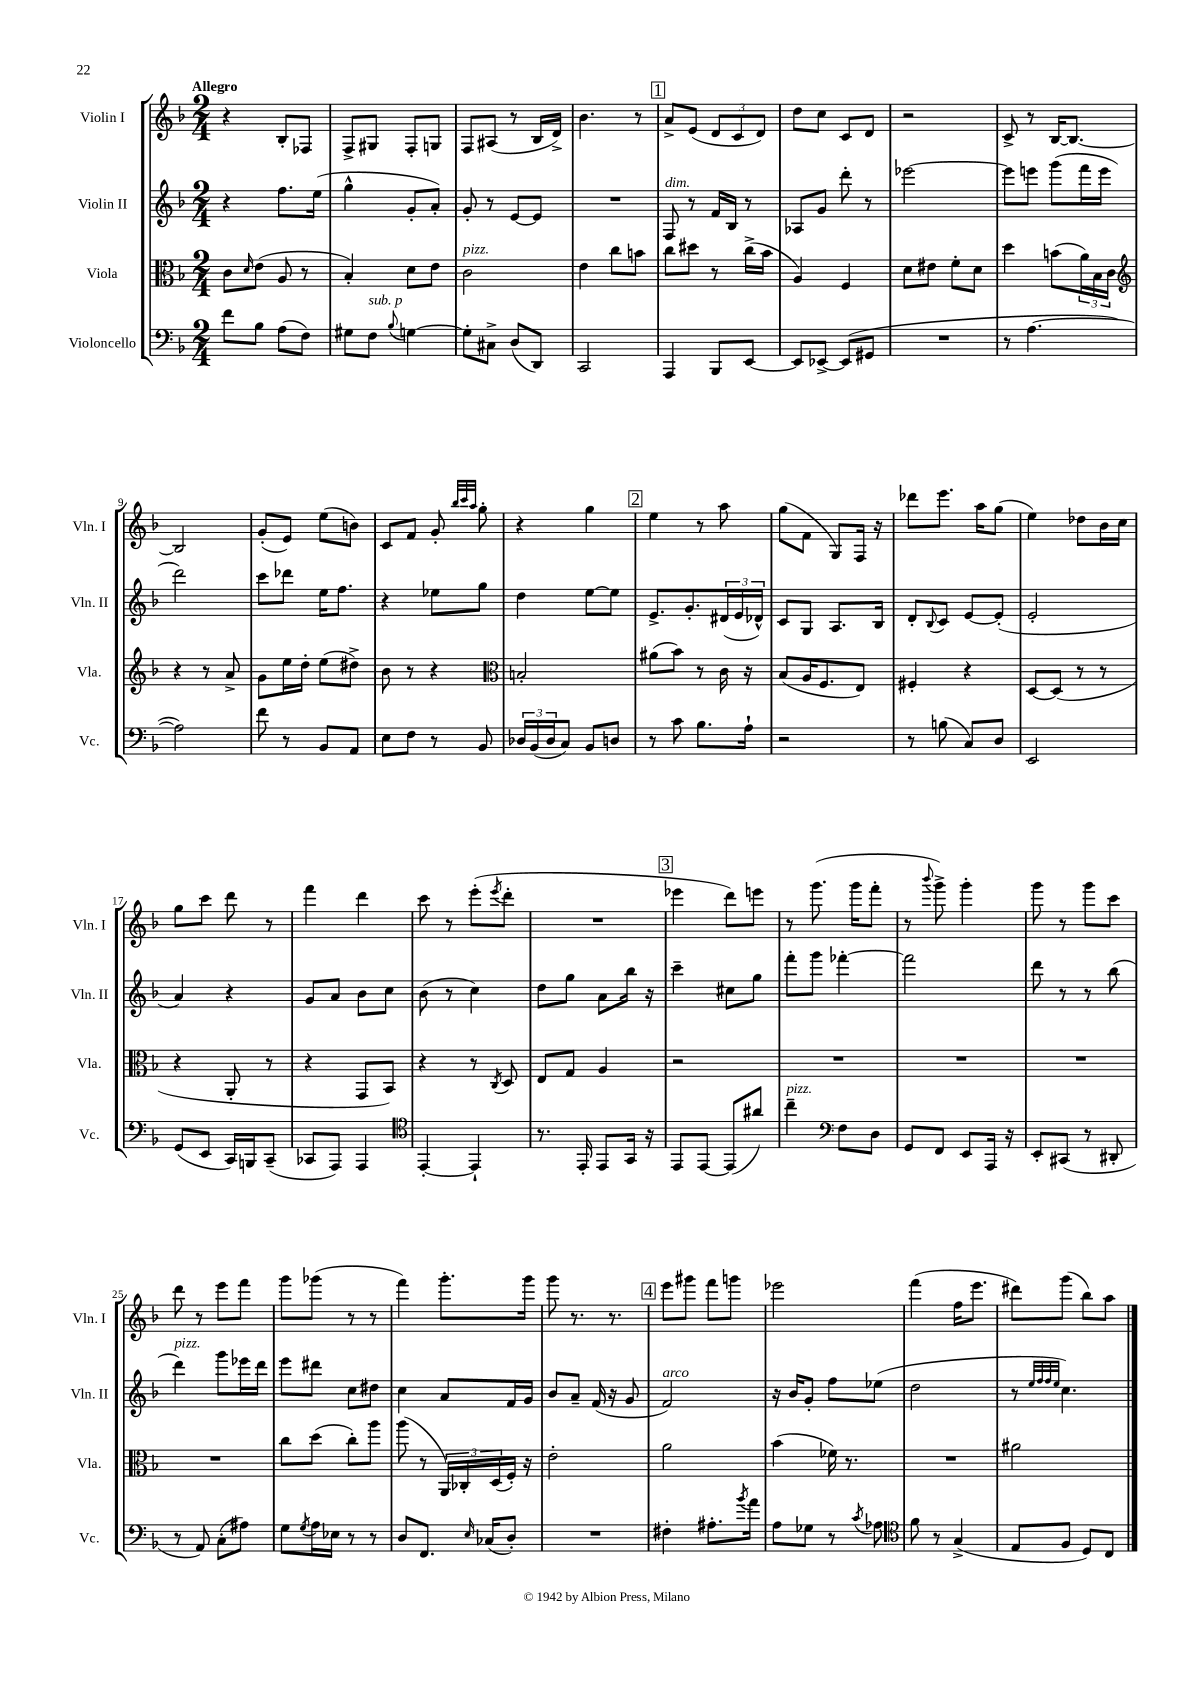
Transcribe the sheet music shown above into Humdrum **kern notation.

**kern	**kern	**kern	**kern
*staff4	*staff3	*staff2	*staff1
*clefF4	*clefC3	*clefG2	*clefG2
*k[b-]	*k[b-]	*k[b-]	*k[b-]
*M2/4	*M2/4	*M2/4	*M2/4
8f\L	8c\L	4r	4r
.	16qqd/	.	.
8B-\J	(8e\J	.	.
(8A\L	8A/	8.ff\L	8B-'/L
8F\J)	8r	.	8F-/J
.	.	(16ee\Jk	.
=	=	=	=
8G#\L	4B-'/)	4gg^^\	8F^/L
8F\J	.	.	8G#/J
8qqB-/	.	.	.
[4G\	8d\L	8g'/L	8F'/L
.	8e\J	8a'/J)	8G/J
=	=	=	=
8G'\]L	2c\	8g'/	8F/L
8C#^\J	.	8r	(8A#/J
(8D/L	.	[8e/L	8r
8DD/J)	.	8e/]J	16B-/LL
.	.	.	16d^/JJ)
=	=	=	=
2CC/	4e\	2r	4.b-\
.	8cc\L	.	.
.	8b\J	.	8r
=	=	=	=
4AAA/	8cc\L	8F/	8a^/L
.	8dd#\J	8r	(8e/J
8BBB-/L	8r	16f/LL	12d/L
.	.	16B-/JJ	.
.	.	.	12c/
[8EE/J	(16cc^\LL	8r	.
.	.	.	12d/J)
.	16b-\JJ	.	.
=	=	=	=
8EE/]L	4A/)	8A-/L	8dd\L
[8EE-^/J	.	8g/J	8cc\J
(8EE-/]L	4F/	8ddd'\	8c/L
8GG#/J	.	8r	8d/J
=	=	=	=
2r	8d\L	[2eee-\	2r
.	8e#\J	.	.
.	8f'\L	.	.
.	8d\J	.	.
=	=	=	=
8r	4dd\	8eee-\]L	8c^/
[4.A\	.	8eee\J	8r
.	(8b\L	(8ggg\L	[16B-/LK
.	.	.	8.B-/_J
.	24a\L)	16fff\L	.
.	24B-\	.	.
.	.	16eee\JJ	.
.	24c\JJ	.	.
=	=	=	=
*	*clefG2	*	*
2A\])	4r	2ddd\)	2B-/]
.	8r	.	.
.	8a^/	.	.
=	=	=	=
8f\	8g\L	8ccc\L	(8g'/L
8r	16ee\L	8ddd-\J	8e/J)
.	16dd'\JJ	.	.
8BB-/L	(8ee\L	16ee\LK	(8ee\L
.	.	8.ff\J	.
8AA/J	8dd#^\J)	.	8b\J)
=	=	=	=
8E\L	8b-\	4r	8c/L
8F\J	8r	.	8f/J
8r	4r	8ee-\L	8g'/
.	.	.	32qqbb-/LLL
.	.	.	32qqccc/
.	.	.	32qqaa/JJJ
8BB-/	.	8gg\J	8gg'\
=	=	=	=
*	*clefC3	*	*
24D-/LL	2B'/	4dd\	4r
(24BB-/	.	.	.
24D-/J	.	.	.
8C/J)	.	.	.
8BB-/L	.	[8ee\L	4gg\
8D/J	.	8ee\]J	.
=	=	=	=
8r	(8a#\L	8.e^/L	4ee\
8c\	8b-\J)	.	.
.	.	8.g'/	.
8.B-\L	8r	.	8r
.	16c\	(24d#/L	8aa\
.	.	24e/	.
16A`\Jk	16r	.	.
.	.	24d-^^/JJ)	.
=	=	=	=
2r	(8B-/L	8c/L	(8gg\L
.	16A/K	8G/J	8f\J
.	8.F/	.	.
.	.	8.A/L	8G/L)
.	8E/J)	.	16F/Jk
.	.	16B-/Jk	16r
=	=	=	=
8r	4F#'/	8d'/L	8ddd-\L
.	.	8qqB-/	.
(8B\	.	8c/J	8.eee\J
8C/L)	4r	[8e/L	.
.	.	.	16aa\LK
8D/J	.	(8e'/]J	(8gg\J
=	=	=	=
2EE/	[8D/L	2e'/	4ee\)
.	(8D/]J	.	.
.	8r	.	8dd-\L
.	8r	.	16b-\L
.	.	.	16cc\JJ
=	=	=	=
(8GG/L	4r	4a/)	8gg\L
8EE/J	.	.	8ccc\J
16CC/LL)	8AA'/	4r	8ddd\
16BBB/J	.	.	.
(8CC~/J	8r	.	8r
=	=	=	=
8CC-/L	4r	8g/L	4fff\
8AAA/J)	.	8a/J	.
4AAA/	8GG/L	8b-\L	4ddd\
.	8BB-/J)	8cc\J	.
=	=	=	=
*clefC4	*	*	*
[4EE'/	4r	(8b-\	8ccc\
.	.	8r	8r
4EE`/]	8r	4cc\)	(8eee'\L
.	8qC/	.	8qeee/
.	8D/	.	8ddd'\J
=	=	=	=
8.r	8E/L	8dd\L	2r
.	8G/J	8gg\J	.
16EE'/	.	.	.
8EE/L	4A/	8a\L	.
16GG/Jk	.	16bb-\Jk	.
16r	.	16r	.
=	=	=	=
8EE/L	2r	4ccc~\	4eee-\
[8EE/J	.	.	.
(8EE/]L	.	8cc#\L	8ddd\L)
8a#/J)	.	8gg\J	8eee\J
=	=	=	=
4cc~\	2r	8fff'\L	8r
.	.	8ggg\J	(8.ggg\
*clefF4	*	*	*
8F\L	.	[4fff-'\	.
.	.	.	16ggg\LK
8D\J	.	.	8fff'\J
=	=	=	=
8GG/L	2r	2fff-\]	8r
.	.	.	8qqbbb-/
8FF/J	.	.	8ggg^\)
8EE/L	.	.	4ggg'\
16AAA/Jk	.	.	.
16r	.	.	.
=	=	=	=
8EE'/L	2r	8ddd\	8ggg\
(8CC#/J	.	8r	8r
8r	.	8r	8ggg\L
8DD#'/	.	(8bb-\	8ccc\J
=	=	=	=
8r	2r	4ddd\)	8ddd\
8AA/)	.	.	8r
(8C'\L	.	8ggg\L	8eee\L
8A#\J)	.	16eee-\L	8fff\J
.	.	16ddd\JJ	.
=	=	=	=
8G\L	8cc\L	8eee\L	8ggg\L
8qG/	.	.	.
16A\L	(8dd\J	8ddd#\J	(8ggg-\J
16E-\JJ	.	.	.
8r	8cc'\L)	8cc\L	8r
8r	8aa\J	8dd#\J	8r
=	=	=	=
8D/L	(8aa\	4cc\	4fff\)
8.FF/J	8r	.	.
.	24AA/LL)	8a/L	8.ggg'\L
.	24C-'/	.	.
16qqE/	.	.	.
(16C-/LK	.	.	.
.	(24D/	.	.
8D'/J)	16F'/JJ)	16f/L	.
.	16r	16g/JJ	16ggg\Jk
=	=	=	=
2r	2e'\	8b-/L	8ggg\
.	.	8a~/J	8.r
.	.	(16f/	.
.	.	16r	8.r
.	.	8g/	.
=	=	=	=
4F#'\	2a\	2f/)	8eee\L
.	.	.	8ggg#\J
8.A#'\L	.	.	8fff\L
.	.	.	8ggg\J
8qb-/	.	.	.
16a\Jk	.	.	.
=	=	=	=
8A\L	(4b-\	16r	2eee-\
.	.	16b-/LK	.
8G-\J	.	8g'/J	.
8r	16f-\)	8ff\L	.
.	8.r	.	.
8qc/	.	.	.
8A-\	.	(8ee-\J	.
=	=	=	=
*clefC4	*	*	*
8f\	2r	2dd\	(4fff\
8r	.	.	.
(4G^/	.	.	16ff\LK
.	.	.	8.eee\J
=	=	=	=
8E/L	2a#\	8r	8ddd#\L)
.	.	32qqee/LLL	.
.	.	32qqff/	.
.	.	32qqff/	.
.	.	32qqee/JJJ	.
8F/J	.	4.cc\)	(8ggg\J
8D/L)	.	.	8bb-\L)
8C/J	.	.	8aa\J
==	==	==	==
*-	*-	*-	*-
